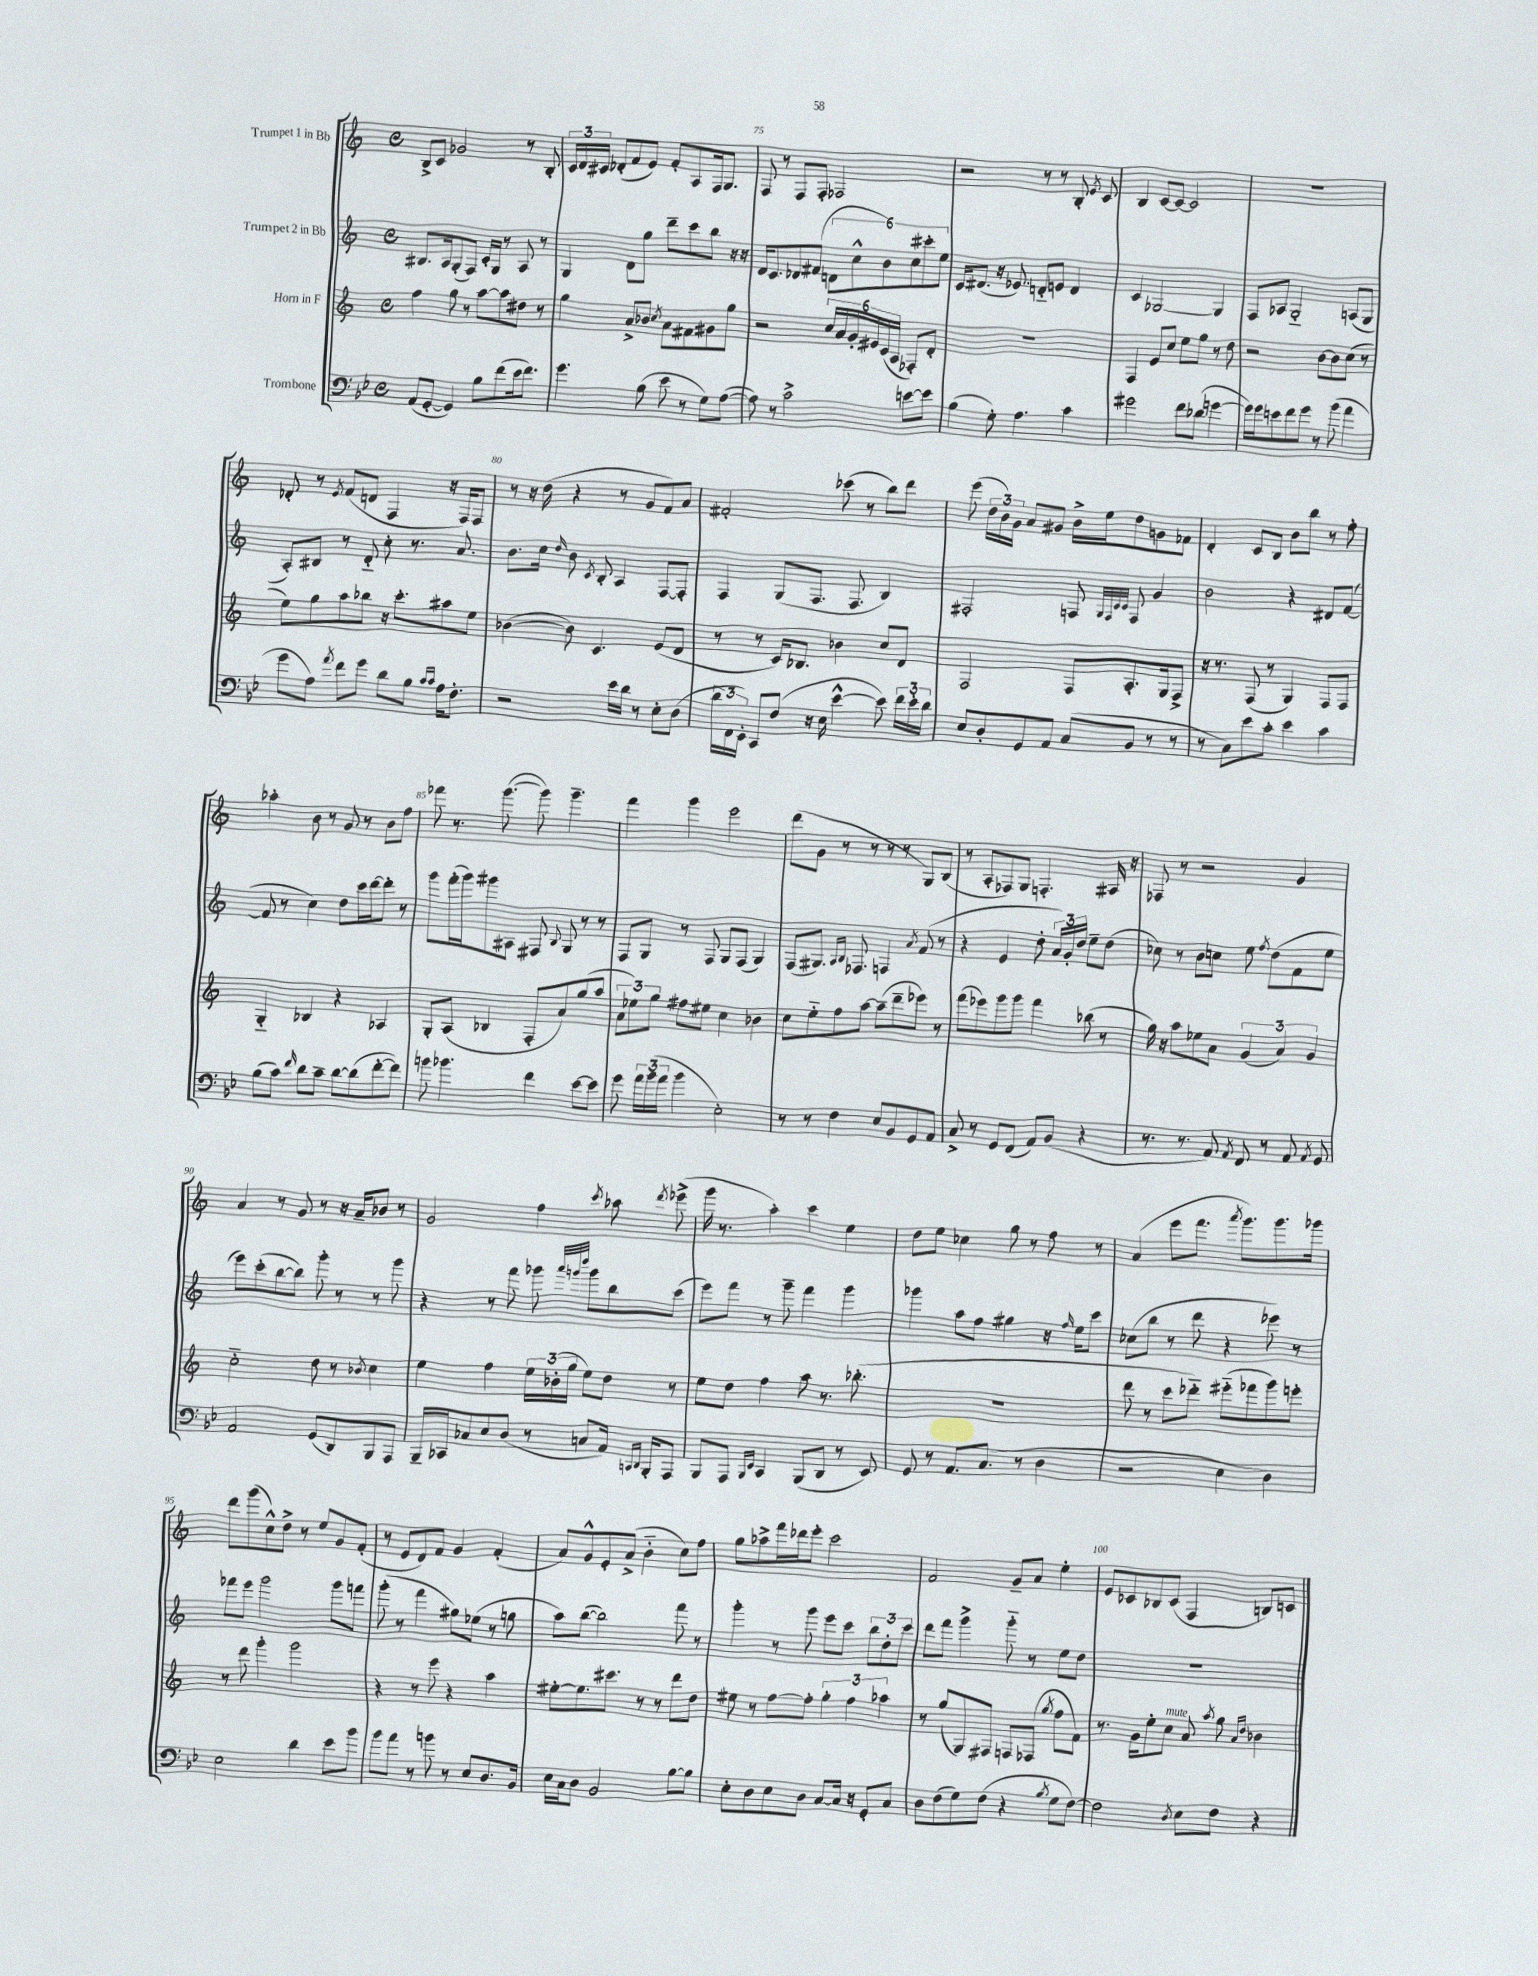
<<
\new StaffGroup <<
\new Staff = "s0" \with { instrumentName = "Trumpet 1 in Bb" } {
    \clef treble \key c \major \defaultTimeSignature \time 4/4
    \autoBeamOff b8[-> c'8] ges'2 r8 b8-. |
    \tuplet 3/2 { c'16[ d'16 cis'16] } des'8[-.( f'8 e'8]) f'8[-. a8 f16 g8.] |
    f8 r8 f8[ f8]-. fes2 |
    r2 r8 r8 b8-. \acciaccatura { e'8 } c'8 |
    b4 c'8[~ c'8]~ c'2 |
    R1 |
    des'8-. r8 \acciaccatura { e'8 } f'8[( d'8] f4 r16 f16[) f8] |
    r8 r16 d''16( r4 r8 g'8[ f'8) a'8] |
    fis'2-. ces'''8( r8 b''8[) d'''8] |
    e'''8( \tuplet 3/2 { d''16[ b'16) g'16] } a'8[ gis'8] b'16[-> e''16 d''8 g'8 fes'8] |
    d'4-. c'8[ b8] b'8[ b''8] r8 f''8-. |
    aes''4-. b'8 r8 g'8 r8 b'8[ f''8] |
    fes'''8 r8. g'''8.~( g'''8) g'''4.-- |
    f'''4 g'''4 e'''2 |
    d'''8[( g'8] r8 r8 r8 r8 g8[) b8]( |
    r8 a8[-. fes8) g8] f4.-. ais16 r16 |
    fes8 r8 r2 g'4 |
    a'4 r8 g'8 r8 r16 a'16[-- bes'8] r8 |
    g'2 f''4 \acciaccatura { c'''8 } aes''8 \acciaccatura { d'''8 } ees'''8->( |
    g'''16 r8. a''4-.) c'''4 e''4 |
    d''8[ e''8] ces''4 g''8 r8 f''8 r8 |
    a'4( e'''8[ f'''8.] \acciaccatura { a'''8 } g'''8.[) g'''8. ges'''16] |
    d'''8[ g'''8( c''8-^) d''8]-> r8 e''8[ g'8 f'8]-.( |
    r8 e'8[ d'8) f'8] g'4 f'4-.( |
    a'8[) g'8-^ e'8-. a'8]->( b'4-_ c''8[) f''8] |
    g''8[ aes''8-> f'''16 des'''16 e'''8]-. c'''2 |
    f'2 g'8[-- a'8] e''4-. |
    e'8[ ces'8 bes8 ces'8]( f4 b8[) c'8] \bar "|." |
}
\new Staff = "s1" \with { instrumentName = "Trumpet 2 in Bb" } {
    \clef treble \key c \major \defaultTimeSignature \time 4/4
    \autoBeamOff bis8.[ a16 g8-.( f8]) c'16[-. g16] r8 a8 r8 |
    g4 d'8[ g''8] d'''8[-- c'''8 b''8] r16 r16 |
    d'16[ c'8. des'8 fis'8]( \tuplet 6/4 { d'8[ c''8-^ b'8) c''8 cis'''8-. e''8] } |
    c'16[ dis'8.]( r16 ees'8.) d'8[-_ e'8] d'4 |
    c'4 ges2~ ges4 |
    f8[ aes8] g2-_ a8[( g8] |
    a8[-.) bis8] r8 d'8-_ c''8-. r8. a'8. |
    b'8.[ c''16] \grace { d''16 } b'8 \acciaccatura { c'8 } b8-. a4 f8[~ f8]-. |
    f4 g8[( f8.] f8. b4) |
    fis2-. f8 \grace { g32[ f32 c'32 c'32] } f8 g'4 |
    b'2 r4 dis'8[ f'8]~( |
    f'8 r8 c''4) d''8[ c'''16 d'''16~ d'''8]-. r8 |
    g'''8[ f'''16-.( g'''16) gis'''8 ais8] fis8 \appoggiatura { b8 } g8 r8 r8 |
    f8[ g8] r8 f8 g8[ f8]( g4) |
    f8[( gis8.]) \grace { a16[ b16] } fes8. f4 \acciaccatura { a'8 } f'8( r8 |
    r4 e'4 d''8-. \tuplet 3/2 { a'16[) g'16-. d''16] } e''8[-- d''8]( |
    ces''8) r8 b'8[ c''8] e''8 \acciaccatura { f''8 } d''8[( f'8 e''8] |
    e'''8[) c'''8-.( b''8~ b''8]) g'''8-. r8 r8 g'''8 |
    r4 r8 f'''8 ges'''8 \grace { a'''32[ g'''32 d''''32] } g'''8[ b''8 c'''8]( |
    e'''8[) f'''8] r8 g'''8-- f'''4 g'''4 |
    ges'''4 a''8[ f''8] gis''4 r16 \grace { f''16 } e''16[ c'''8] |
    ces''8[( b''8] r8 d'''8 r4 ees'''8) r8 |
    fes'''8[ e'''8] g'''2 g'''8[ f'''8] |
    g'''8-.( r8 f'''4 gis''8[) ees''8]( r8 g''8 |
    a''8[) b''8]~( b''2) f'''8 r8 |
    g'''4-. r8 g'''8 e'''8[ c'''8] \tuplet 3/2 { b''8[ d''8-. c'''8] } |
    d'''8[ f'''8] g'''4-> g'''8-_ r8 e''8[ d''8] |
    R1 \bar "|." |
}
\new Staff = "s2" \with { instrumentName = "Horn in F" } {
    \clef treble \key c \major \defaultTimeSignature \time 4/4
    \autoBeamOff f''4 g''8 r8 a''8[~ a''8 dis''8] r8 |
    g''4 a'8[-> bes'8] \acciaccatura { c''8 } a'8[ fis'8 gis'8 g''8] |
    r2 \tuplet 6/4 { c''16[ a'16 g'16-. eis'16 c'16( a16] } fes8[-.) d'8]-. |
    R1 |
    f4 e'8[ c''8] e''8[ g''8] r8 d''8 |
    r2 b'8[~ b'8 c''8]( r8 |
    e''8[) g''8 a''8 bes''8] r16 c'''8.[-. ais''8 e''8] |
    bes'4~( bes'8) c'4. e'8[( d'8] |
    r8 r8 c'16[) bes8.] bes'4 c''8[ d'8] |
    f2 f8[ a8.-. g16 f8]-> |
    r16 r8. f8( r8 g4) f8[ f8] |
    g4-_ bes4 r4 aes4 |
    g8[-. a8]( bes4 f8[-. a'8) g''8( a''8] |
    \tuplet 3/2 { a'8[ ees''8) g''8] } fis''8[ eis''8] c''4 bes'4 |
    c''8[ e''8-_ f''8 a''8]~ a''8[--( d'''8-- ees'''8]) r8 |
    f'''8[( ees'''8) g'''8 g'''8] f'''4 bes''8( r8 |
    g''16) r16 a''8[ ees''8 a'8] \tuplet 3/2 { g'4( a'4) g'4 } |
    c''2-_ d''8 r8 \acciaccatura { bes'8 } c''4 |
    e''4 f''4 \tuplet 3/2 { e''16[ bes'16-.( g''16] } e''8[) d''8] r8 |
    e''8[ d''8] f''4 a''8 r8. bes''8.-.( |
    R1 |
    d'''8 r8 c'''8[ des'''8]-_) eis'''8[-_( fes'''8 g'''8) e'''8]-. |
    r8 d'''8 g'''4-. g'''2 |
    r4 r8 e'''8 r4 a''4 |
    eis''8[~-. eis''8. cis'''8.] r8 r8 d'''8[ d''8] |
    eis''8 r8 f''8[~ f''8]-. \tuplet 3/2 { g''4-. f''4 aes''4 } |
    r8 g''8[( g8) fis8] f8[ fes8]( \acciaccatura { g''8 } f''8[ f'8]) |
    r8. g'16[ e''8-. c''8]^\markup { \italic "mute" } a'8 \acciaccatura { a''8 } g''8 \grace { a'16[ d''16] } bes'4 \bar "|." |
}
\new Staff = "s3" \with { instrumentName = "Trombone" } {
    \clef bass \key bes \major \defaultTimeSignature \time 4/4
    \autoBeamOff a,8[( g,8]~-. g,4) bes8[ f'8( ees'16 f'8.]) |
    g'4. bes8( ees'8 r8 g8[) a8]~( |
    a8) r8 c'2-> e'8[~ e'8] |
    bes4( g8-.) a4. c'4 |
    gis'2 f'8[ des'8]( g'4~ |
    g'16[) g'16 e'8 f'8 g'8] r8 bes'8( a'4 |
    g'8[ a8]) \acciaccatura { a'8 } f'8[ g'8] d'8[ bes8] \grace { c'16[ c'16] } a16[ f8.]-. |
    r2 ees'16[ d'16] r8 ees8[-. d8]( |
    \tuplet 3/2 { d'16[ f,16 ees,16]-.) } c,8[ f8]( r16 ees16 ees'4~-^ ees'8) \tuplet 3/2 { f'16[ ees'16-. d'16] } |
    ees8[ d8-. g,8 a,8] c8[( bes,8] r8 r8 |
    r8 c8[) ees'8 c'8]-. ees'4 c'4 |
    bes8[( c'8]) \grace { f'16 } d'8[ c'8]-- d'8[~ d'8( f'8~-. f'8]) |
    b'8 bes'4. f'4 ees'8[~ ees'8] |
    g'8 \tuplet 3/2 { a'16[ bes'16( a'16] } bes'4 ees2-.) |
    r8 r8 f4 ees8[ bes,8 g,8 a,8] |
    c8-> r8 g,8[ f,8]( a,8[) bes,8]( r4 |
    r8. r8. a,8) \acciaccatura { a,8 } f,8 r8 a,8 \acciaccatura { a,8 } g,8 |
    a,2 g,8[( d,8) bes,,8 a,,8] |
    bes,,16[-- ces,16 ces8 ees8 d8]( r8 c8[ a,16]) \grace { c,16[ d,16] } bes,,16[-. a,,8] |
    bes,,8[ a,,8] \grace { bes,,16[ ees,16] } c,4 bes,,8[( d,8] r8 ees,8) |
    g,8 r8 a,8.[ c8.]( r8 d4 |
    r2 ees4 d4) |
    ees2 d'4 ees'8[ bes'8] |
    bes'8[ a'8] r8 b'8 r8 ees8[ d8. bes,16] |
    ees16[ c16 d8] bes,2 bes8[~ bes8] |
    ees8[-. d8 ees8 d8] c8[~ c16] r16 g,8[-. c8] |
    d8[ f8( g8) f8]( r4 \acciaccatura { bes8 } g8[ f8]~) |
    f2 \acciaccatura { d8 } ees8[ f8] r4 \bar "|." |
}
>>
>>
\layout { \context { \Score currentBarNumber = #73 \override BarNumber.break-visibility = ##(#f #t #t) barNumberVisibility = #(every-nth-bar-number-visible 5) } }
